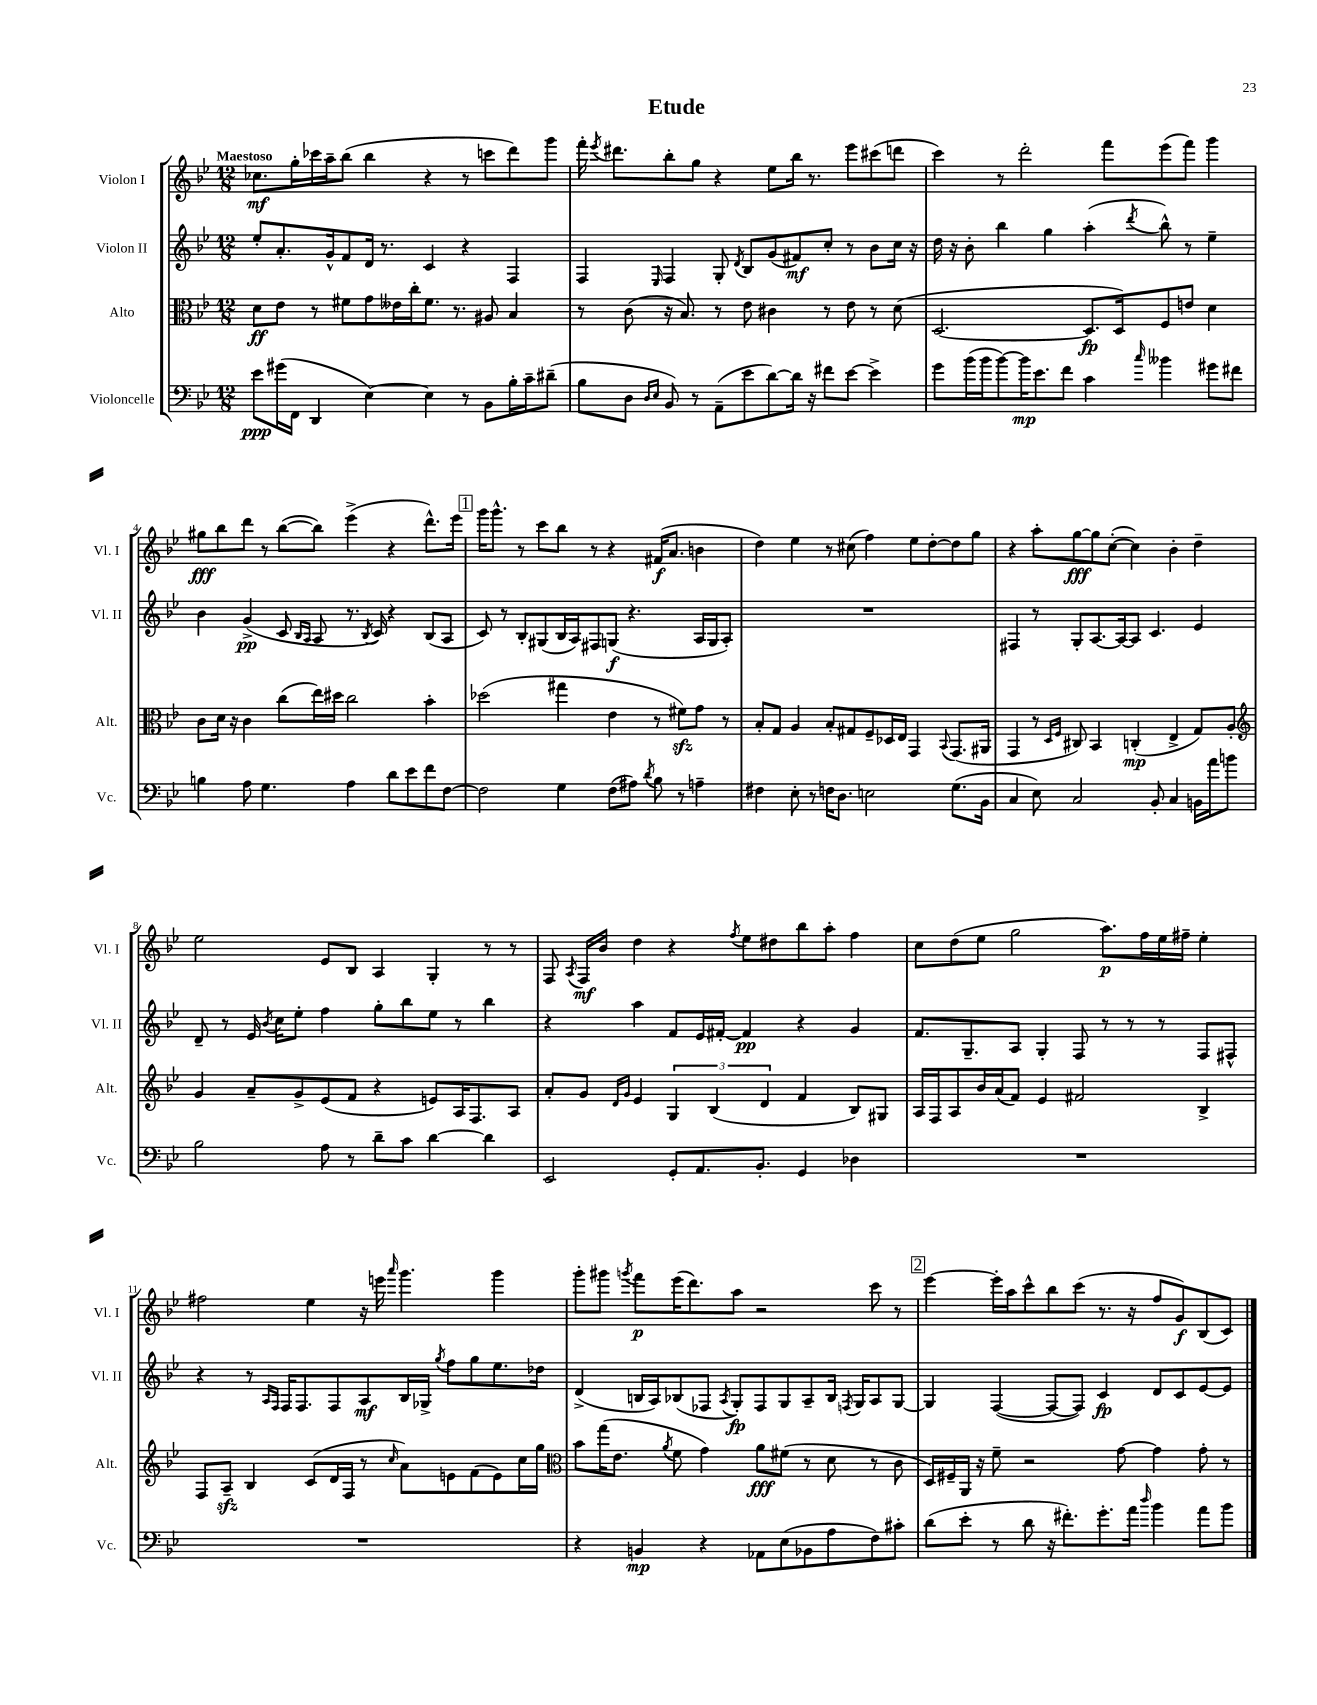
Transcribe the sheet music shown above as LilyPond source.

\header { title = "Etude" }
<<
\new StaffGroup <<
\new Staff = "s0" \with { instrumentName = "Violon I" shortInstrumentName = "Vl. I" } {
    \clef treble \key bes \major \numericTimeSignature \time 12/8 \tempo "Maestoso"
    \autoBeamOff ces''8.[\mf g''16-. ces'''16 a''16-- bes''8]( bes''4 r4 r8 c'''8[ d'''8) g'''8] |
    f'''16-. \acciaccatura { ees'''8 } dis'''8.[ bes''8-. g''8] r4 ees''8[ bes''16] r8. ees'''8[ cis'''8( d'''8] |
    c'''4) r8 d'''2-. f'''8[ ees'''8( f'''8]) g'''4 |
    gis''8[\fff bes''8 d'''8] r8 bes''8[~( bes''8]) ees'''4->( r4 d'''8.[-^) ees'''16] |
    \mark \markup { \box "1" } g'''16[ g'''8.]-^ r8 c'''8[ bes''8] r8 r4 fis'16[\f( a'8.] b'4 |
    d''4) ees''4 r8 cis''8( f''4) ees''8[ d''8~-. d''8 g''8] |
    r4 a''8[-. g''8~\fff g''8 c''8]~-.( c''4) bes'4-. d''4-- |
    ees''2 ees'8[ bes8] a4 g4-. r8 r8 |
    f8 \acciaccatura { a8 } f16[\mf bes'16] d''4 r4 \acciaccatura { f''8 } ees''8[ dis''8 bes''8 a''8]-. f''4 |
    c''8[ d''8( ees''8] g''2 a''8.[\p) f''16 ees''16 fis''16]-- ees''4-. |
    fis''2 ees''4 r16 e'''16 \grace { a'''16 } g'''4. g'''4 |
    g'''8[-. gis'''8] \acciaccatura { g'''8 } f'''8[\p ees'''16( d'''8.) a''8] r2 c'''8 r8 |
    \mark \markup { \box "2" } ees'''4~ ees'''16[-. a''16 c'''8-^ bes''8 c'''8]( r8. r16 f''8[ g'8\f) bes8( c'8]) \bar "|." |
}
\new Staff = "s1" \with { instrumentName = "Violon II" shortInstrumentName = "Vl. II" } {
    \clef treble \key bes \major \numericTimeSignature \time 12/8
    \autoBeamOff ees''8[-. a'8.-. g'16-^ f'8 d'16] r8. c'4 r4 f4 |
    f4 \grace { ees16 } f4 g8-. \acciaccatura { d'8 } bes8[ g'8( fis'8\mf) c''8]-. r8 bes'8[ c''16] r16 |
    d''16 r16 bes'8-. bes''4 g''4 a''4-.( \acciaccatura { d'''8 } bes''8-^) r8 ees''4-- |
    bes'4 g'4->\pp( c'8 \grace { bes16[ a16] } a8 r8. \acciaccatura { bes8 } c'16) r4 bes8[( a8] |
    \mark \markup { \box "1" } c'8) r8 bes8[-. gis8( bes16 a16) fis8 g8]\f( r4. a16[ g16 a8]-.) |
    R1. |
    fis4 r8 g8[-. a8.~ a16~ a8] c'4. ees'4 |
    d'8-- r8 ees'16 \acciaccatura { bes'8 } c''16[ ees''8]-. f''4 g''8[-. bes''8 ees''8] r8 bes''4 |
    r4 a''4 f'8[ ees'16 fis'16]~-. fis'4\pp r4 g'4 |
    f'8.[ g8.-- a8] g4-. f8 r8 r8 r8 f8[ fis8]-^ |
    r4 r8 \grace { a16[ f16] } f16[ f8. f8 a8\mf bes16 ges16]-> \acciaccatura { g''8 } f''8[ g''8 ees''8. des''16] |
    d'4->( b16[ a16) bes8( fes8] \acciaccatura { a8 } g8[-.\fp) fes8 g8 a8-- bes16] \acciaccatura { f8 } g16[ a8 g8]~ |
    \mark \markup { \box "2" } g4 f4~( f8[~ f8]) c'4\fp d'8[ c'8 ees'8~ ees'8] \bar "|." |
}
\new Staff = "s2" \with { instrumentName = "Alto" shortInstrumentName = "Alt." } {
    \clef alto \key bes \major \numericTimeSignature \time 12/8
    \autoBeamOff d'8[\ff ees'8] r8 fis'8[ g'8 eeses'16 c''16-. fis'8.] r8. ais8 bes4 |
    r8 c'8( r16 bes8.) r8 ees'8 cis'4 r8 ees'8 r8 d'8( |
    d2.~ d8.[\fp d16) f8 e'8] d'4 |
    c'8[ d'16] r16 c'4 c''8[( ees''16) dis''16] c''2 bes'4-. |
    \mark \markup { \box "1" } des''2( gis''4 ees'4 r8 fis'8[\sfz) g'8] r8 |
    bes8[-. g8] a4 bes8[-. gis8 f8-- des16 ees16] g,4 \appoggiatura { bes,8 } g,8.[( ais,16] |
    g,4 r8 \grace { d16[ f16] } cis8) bes,4 c4-.\mp( ees4-> g8[) a8]-. |
    \clef treble g'4 a'8[-- g'8-> ees'8( f'8] r4 e'8[) a16 f8. a8] |
    a'8[-. g'8] \grace { d'16[ g'16] } ees'4 \tuplet 3/2 { g4 bes4( d'4 } f'4 bes8[) gis8] |
    a16[ f16 a8 bes'16 a'16( f'8]) ees'4 fis'2 bes4-> |
    f8[ a8]--\sfz bes4 c'8[( d'16 f16] r8 \grace { c''16 } a'8[) e'8 f'8( e'8) c''16 g''16] |
    \clef alto bes'8[ g''16( ees'8.] \acciaccatura { a'8 } f'8 g'4) a'8[\fff fis'8]( r8 d'8 r8 c'8 |
    \mark \markup { \box "2" } d16[) fis16-- a,16] r16 f'8-- r2 g'8~ g'4 g'8-. r8 \bar "|." |
}
\new Staff = "s3" \with { instrumentName = "Violoncelle" shortInstrumentName = "Vc." } {
    \clef bass \key bes \major \numericTimeSignature \time 12/8
    \autoBeamOff ees'8[\ppp gis'16( f,16] d,4 ees4~) ees4 r8 bes,8[ bes16-. c'16-- dis'8]--( |
    bes8[ d8] \grace { d16[ ees16] } bes,8) r8 a,8[--( ees'8 d'8~) d'16] r16 fis'8[ ees'8]~ ees'4-> |
    g'8[ bes'16( bes'16 bes'8~) bes'16\mp ees'8. f'8] c'4 \grace { c''16 } beses'4 gis'8[ fis'8] |
    b4 a8 g4. a4 d'8[ ees'8 f'8 f8]~ |
    \mark \markup { \box "1" } f2 g4 f8[( ais8]) \acciaccatura { d'8 } bes8 r8 a4-- |
    fis4 ees8-. r8 f16[ d8.] e2 g8.[( bes,16] |
    c4 ees8) c2 bes,8-. c4 b,16[ a'16 b'8] |
    bes2 a8 r8 d'8[-- c'8] d'4~ d'4 |
    ees,2 g,8[-. a,8. bes,8.]-. g,4 des4 |
    R1. |
    R1. |
    r4 b,4\mp r4 aes,8[ ees8( bes,8 a8 f8) cis'8]-. |
    \mark \markup { \box "2" } d'8[( ees'8]-. r8 d'8 r16 fis'8.[-.) g'8.-. a'16] \grace { d''16 } bes'4 a'8[ bes'8] \bar "|." |
}
>>
>>
